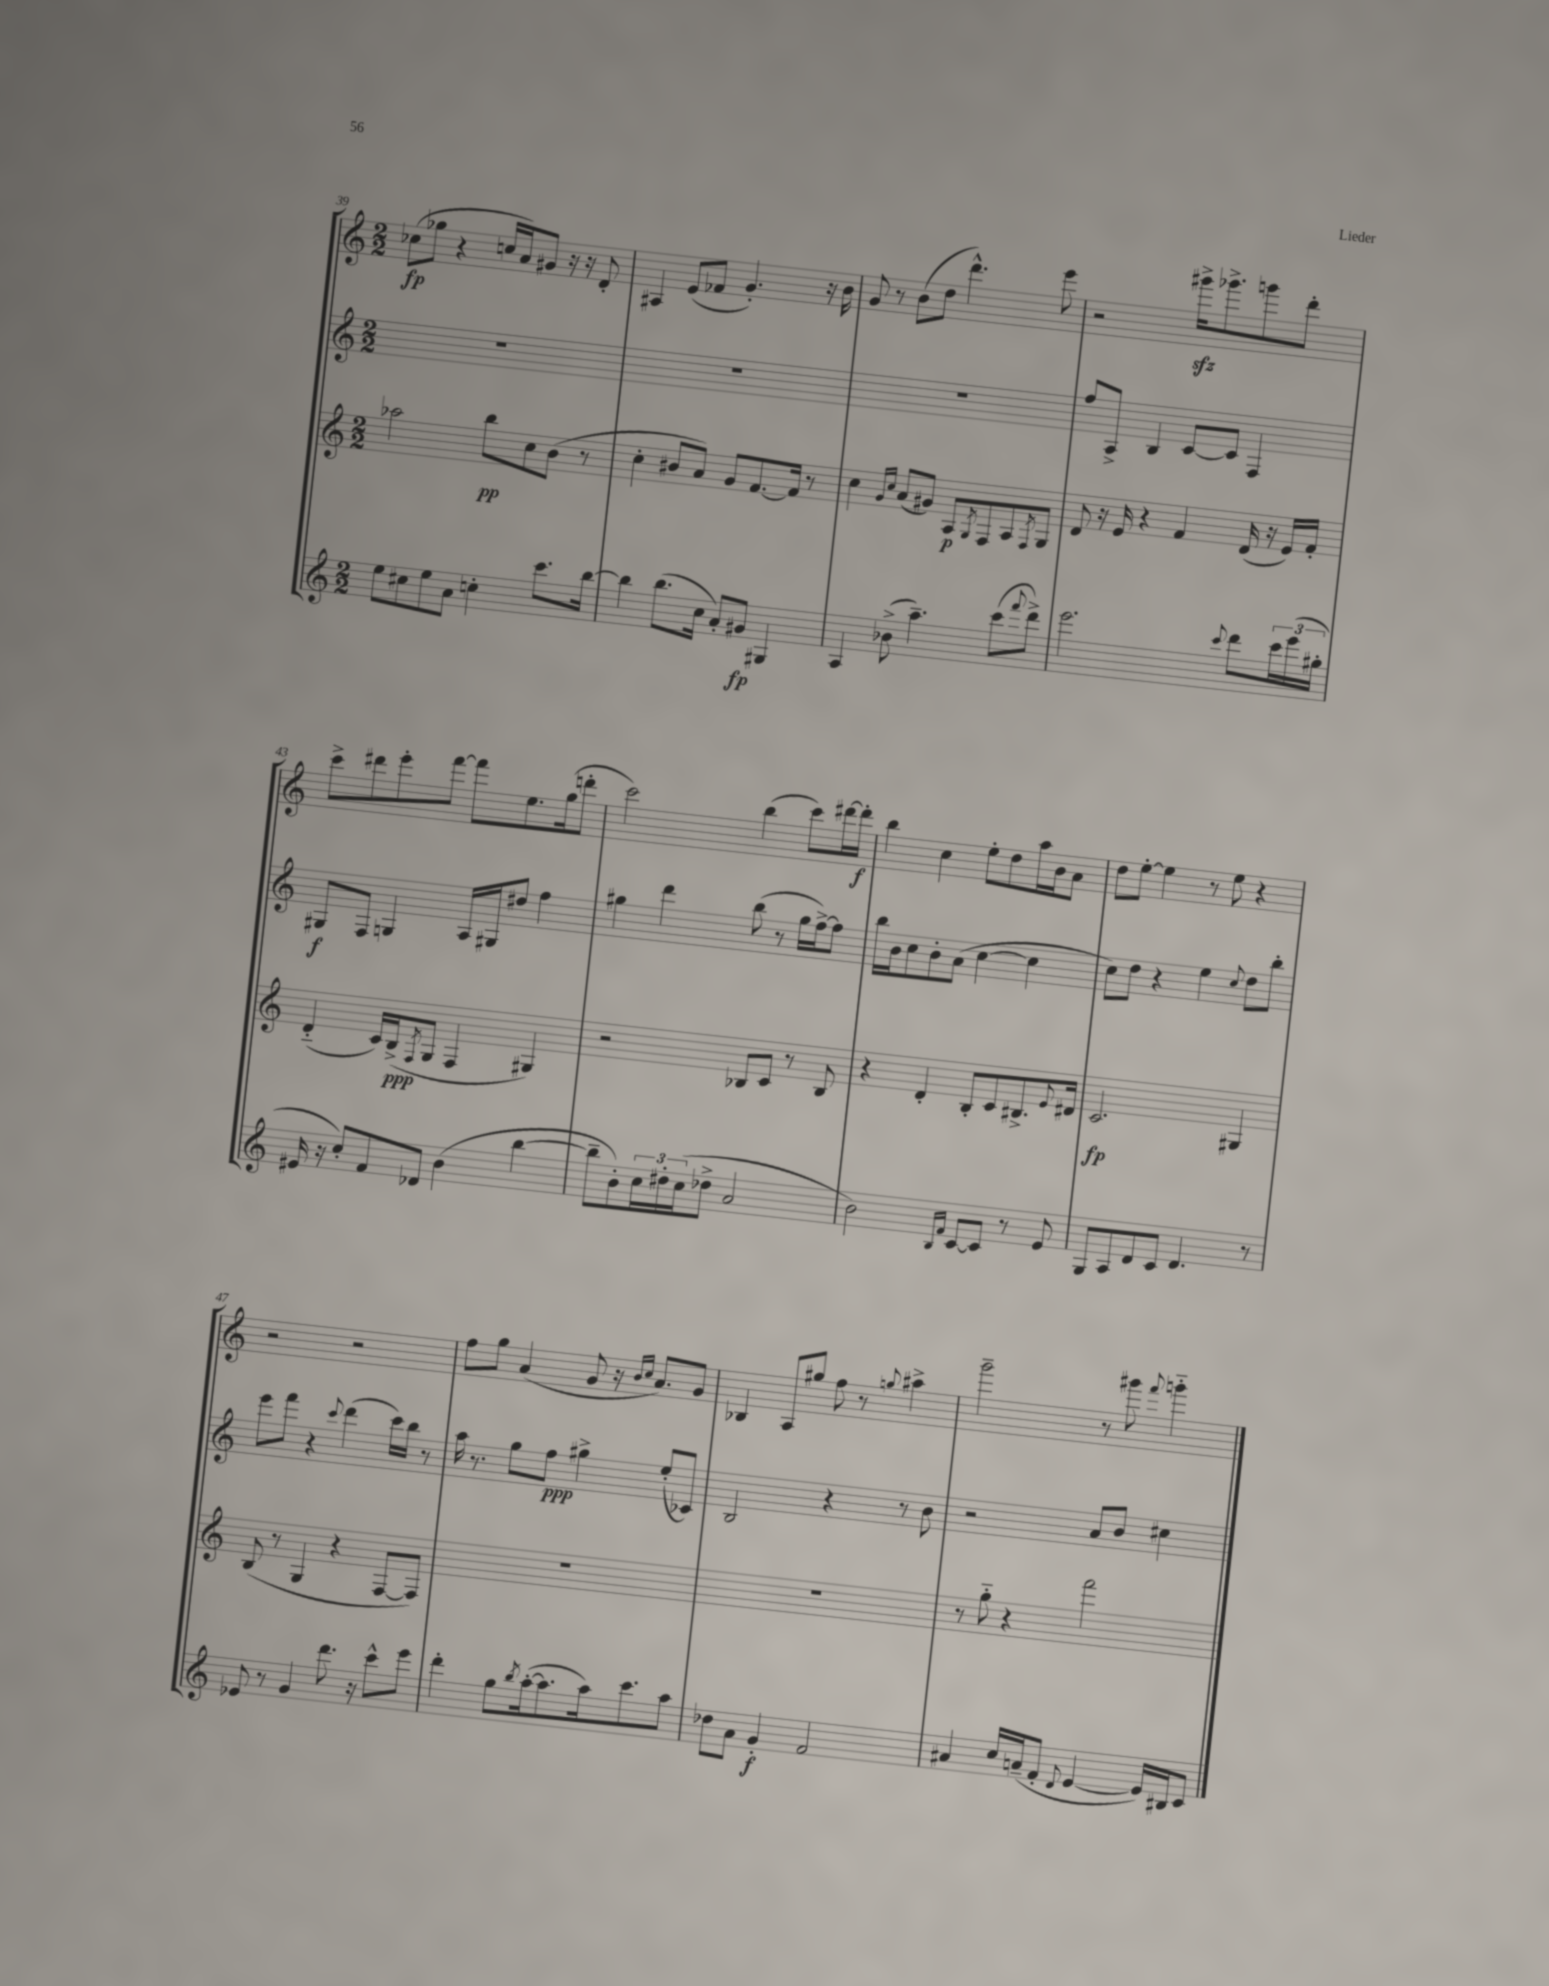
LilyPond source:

<<
\new StaffGroup <<
\new Staff = "s0" {
    \clef treble \key c \major \numericTimeSignature \time 2/2
    ces''8\fp( ges''8 r4 c''16 a'16) gis'8 r16 r16 d'8-. |
    ais4 e'8( fes'8 g'4.-.) r16 b'16 |
    g'8 r8 b'8( d''8 d'''4.-^) e'''8 |
    r2 gis'''16->\sfz ges'''8.-> g'''8 d'''8-. |
    c'''8-> dis'''8 e'''8-. f'''8~ f'''8 e''8. g''16( d'''8-. |
    c'''2) b''4( c'''8) dis'''16~ dis'''16-.\f |
    b''4 c''4 e''8-. d''8 a''16 b'16 a'8 |
    d''8 e''8~-. e''4 r8 e''8 r4 |
    r2 r2 |
    f''8 g''8 a'4( g'8 r16 \grace { b'16 c''16 } a'8.) g'8 |
    bes4 a8 gis''8 f''8 r8 \appoggiatura { g''8 } ais''4-> |
    g'''2-- r8 gis'''8 \appoggiatura { f'''8 } g'''4-_ \bar "|." |
}
\new Staff = "s1" {
    \clef treble \key c \major \numericTimeSignature \time 2/2
    R1 |
    R1 |
    R1 |
    f''8 a8-> b4 c'8~ c'8 f4 |
    gis8\f f8 g4 a16 gis16 dis''8 f''4 |
    gis''4 d'''4 b''8( r8 gis''16 f''16~->) f''8 |
    b''16 b'16 c''8 b'8-. a'8( c''4~ c''4 |
    c''8) d''8 r4 e''4 \appoggiatura { c''8 } d''8 b''8-. |
    e'''8 f'''8 r4 \appoggiatura { c'''8 } d'''4( c'''16) b''16 r8 |
    a''16 r8. g''8 f''8\ppp gis''4-> e''8-.( ces'8) |
    b2 r4 r8 b'8 |
    r2 a'8 b'8 cis''4 \bar "|." |
}
\new Staff = "s2" {
    \clef treble \key c \major \numericTimeSignature \time 2/2
    aes''2 b''8\pp c''8 b'8( r8 |
    c''4-. bis'8 a'8) g'8 f'8.~ f'16 r8 |
    c''4 \grace { g'16 c''16 } a'8( gis'8) a8\p \acciaccatura { g8 } f8 a8 \acciaccatura { f8 } g8 |
    d'8 r16 e'16 r4 f'4 d'16( r16 e'16) f'16-. |
    d'4-_( c'16) b16->\ppp( \acciaccatura { f8 } g8 f4 gis4) |
    r2 bes8 c'8 r8 bes8 |
    r4 d'4-. b8-. c'8 bis8.-> \appoggiatura { e'8 } dis'16 |
    c'2.\fp gis4 |
    b8( r8 g4 r4 f8~ f8) |
    R1 |
    R1 |
    r8 g''8-_ r4 f'''2 \bar "|." |
}
\new Staff = "s3" {
    \clef treble \key c \major \numericTimeSignature \time 2/2
    e''8 cis''8 e''8 a'8 c''4-. c'''8. b''16~ |
    b''4 b''8.( c''16 a'8-.) gis'8\fp gis4 |
    a4 bes'8->( a''4.--) c'''8( \appoggiatura { f'''8 } d'''8->) |
    e'''2. \appoggiatura { c'''8 } d'''8 \tuplet 3/2 { c'''16 e'''16( gis''16-. } |
    eis'16 r16 c''8-.) f'8 des'8 b'4( b''4~ |
    b''8-- b'8-.) \tuplet 3/2 { c''16 dis''16-. c''16( } des''8-> a'2 |
    b'2) \grace { b16 f'16 } c'8~ c'8 r8 e'8 |
    g8 a8 d'8 c'8 d'4. r8 |
    ees'8 r8 g'4 d'''8. r16 c'''8-^ e'''8 |
    d'''4-. g''8 \acciaccatura { b''8 } a''16~-.( a''8. a''16) c'''8. a''8 |
    des''8 a'8 g'4-.\f f'2 |
    ais'4 c''16 a'16--( f'8-. \appoggiatura { d'8 } e'4~ e'16) bis16 c'8 \bar "|." |
}
>>
>>
\layout { \context { \Score currentBarNumber = #39 } }
